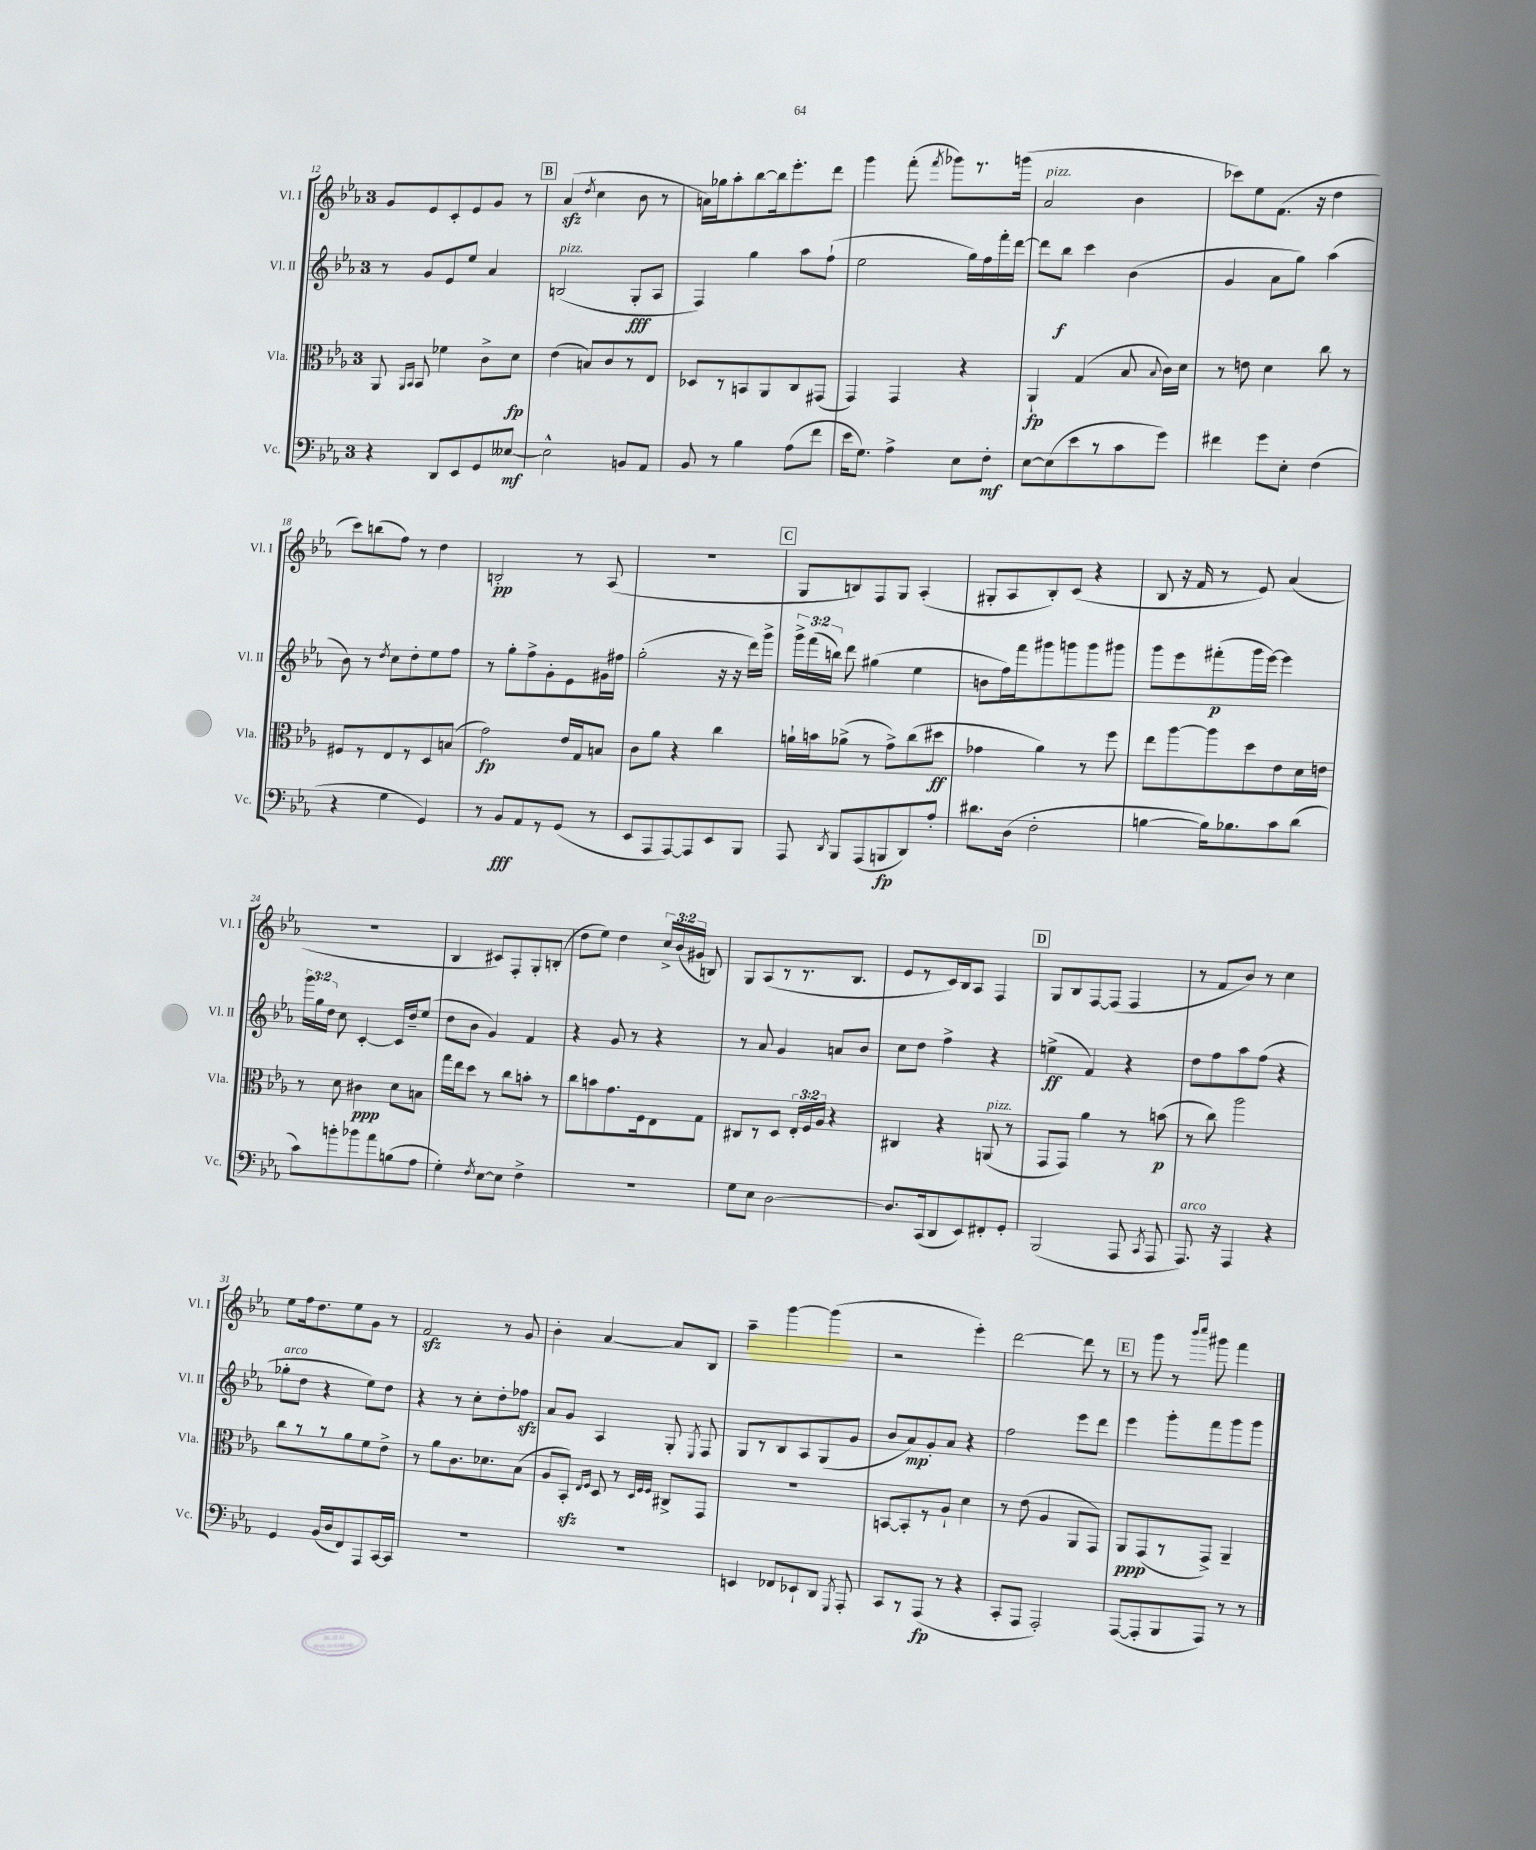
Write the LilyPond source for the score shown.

<<
\new StaffGroup <<
\new Staff = "s0" \with { instrumentName = "Vl. I" shortInstrumentName = "Vl. I" } {
    \clef treble \key ees \major \once \override Staff.TimeSignature.style = #'single-digit \time 3/4 \override Staff.TupletNumber.text = #tuplet-number::calc-fraction-text
    \autoBeamOff g'8[ ees'8 c'8-. ees'8 g'8] r8 |
    \mark \markup { \box "B" } aes'4\sfz( \acciaccatura { d''8 } c''4 bes'8 r8 |
    a'16[) ges''16 aes''8-. bes''8~ bes''16 ees'''8.-. d'''8] |
    g'''4 f'''8-.( \acciaccatura { f'''8 } ges'''8[) r8. g'''16]( |
    aes'2^\markup { \italic "pizz." } bes'4 |
    ces'''8[) ees''8 f'8.]( r16 d''4 |
    c'''8[) b''8( f''8]) r8 d''4 |
    b2-.\pp r8 aes8( |
    R2. |
    \mark \markup { \box "C" } g8[ b8) f8 g8] aes4-.( |
    gis8[-. aes8 bes8-.) c'8]( r4 |
    bes8 r16 f'16 r8 ees'8) aes'4( |
    R2. |
    bes4 cis'8[) f8-. g8-. b8]-.( |
    d''8[ ees''8]) d''4 \tuplet 3/2 { c''16[-> bes'16( gis'16] } b8) |
    g8[ aes8( r8 r8. bes8.] |
    ees'8[ r8 c'16) bes16 aes8] f4 |
    \mark \markup { \box "D" } g8[ bes8 f8~ f8]( f4 |
    r8 f'8[ bes'8]) r8 c''4 |
    ees''8[ f''16 d''8. ees''8 g'8] r8 |
    f'2\sfz r8 g'8 |
    bes'4-. aes'4~ aes'8[ bes8] |
    aes''4-- g'''4~ g'''4( |
    r2 ees'''4-.) |
    d'''2~ d'''8 r8 |
    \mark \markup { \box "E" } r8 g'''8 r8 \grace { bes'''16[ c''''16] } gis'''8 f'''4 \bar "|." |
}
\new Staff = "s1" \with { instrumentName = "Vl. II" shortInstrumentName = "Vl. II" } {
    \clef treble \key ees \major \once \override Staff.TimeSignature.style = #'single-digit \time 3/4 \override Staff.TupletNumber.text = #tuplet-number::calc-fraction-text
    \autoBeamOff r8 g'8[ ees'8 ees''8] aes'4 |
    \mark \markup { \box "B" } b2^\markup { \italic "pizz." }( g8[-.\fff aes8] |
    f4) g''4 aes''8[ f''8]-!( |
    ees''2 g''16[) f''16 f'''16-. d'''16]~ |
    d'''8[ bes''8]\f c'''4 bes'4( |
    g'4 aes'8[ g''8]) aes''4( |
    bes'8) r8 \acciaccatura { d''8 } c''8[ d''8-. ees''8 f''8] |
    r8 g''8[-. f''8-> g'8-. ees'8 gis'16 fis''16] |
    g''2-.( r16 r16 d'''16[) g'''16]-> |
    \mark \markup { \box "C" } \tuplet 3/2 { g'''16[-> f'''16( b''16]) } d'''8 gis''4( ees''4 |
    b'8[ f''16) f'''16 gis'''8 g'''8 g'''8 gis'''8] |
    g'''8[ ees'''8 fis'''8-.\p( g'''16 ees'''16]~) ees'''4 |
    \tuplet 3/2 { g'''16[ g''16 d''16] } c''8 c'4~-. c'16[ d''16-- ees''8]( |
    d''8[ bes'8] g'4) f'4 |
    r4 g'8 r8 r4 |
    r8 aes'8 g'4 a'8[ bes'8] |
    c''8[ d''8] f''4-> r4 |
    \mark \markup { \box "D" } e''4->\ff( f'4) r4 |
    d''8[ f''8 aes''8 f''8]( r4 |
    ges''8[-.^\markup { \italic "arco" } d''8] r4 ees''8[) d''8] |
    r4 r8 c''8[-. d''8-. fes''8]\sfz |
    aes'8[ g'8] aes4 g8-. \acciaccatura { ees8 } f8 |
    g8[ r8 bes8 aes8 g8( g'8] |
    bes'8[ aes'8\mp) g'8-. aes'8] r4 |
    f''2 ees'''8[ d'''8] |
    \mark \markup { \box "E" } ees'''4 g'''8[-. f'''8 g'''8 g'''8] \bar "|." |
}
\new Staff = "s2" \with { instrumentName = "Vla." shortInstrumentName = "Vla." } {
    \clef alto \key ees \major \once \override Staff.TimeSignature.style = #'single-digit \time 3/4 \override Staff.TupletNumber.text = #tuplet-number::calc-fraction-text
    \autoBeamOff aes,8 \grace { aes,16[ bes,16] } bes,8 fes'4 c'8[-> d'8]\fp |
    \mark \markup { \box "B" } ees'4( b8[) c'8 r8 ees8] |
    des8[ r8 b,8 aes,8 c8 gis,8]( |
    g,4) g,4 r4 |
    aes,4-!\fp g4( bes8 \appoggiatura { bes8 } c'16[) d'16] |
    r8 e'8 d'4 c''8 r8 |
    fis8[ r8 ees8 r8 d8 b8]( |
    g'2\fp) ees'16[ g16 b8] |
    c'8[ aes'8] r4 c''4 |
    \mark \markup { \box "C" } a'16[-! b'16 aes'8]->( r8 g'8[->) c''8( dis''8]\ff |
    ges'4 aes'4) r8 f''8 |
    ees''8[ aes''8~ aes''8 d''8 ees'8 d'16 e'16] |
    r8 d'8 cis'4\ppp d'8[ b8] |
    g''16[ ees''16 d''8] r8 c''8[ b'8]-. r8 |
    c''8[ b'8 g'8. f16 ees8 g8] |
    cis8[ r8 d8] \tuplet 3/2 { ees16[-. f16 aes16] } r4 |
    cis4 r4 a,8^\markup { \italic "pizz." }( r8 |
    \mark \markup { \box "D" } g,8[ g,8]) aes'4 r8 b'8\p( |
    r8 c''8) aes''2 |
    c''8[ r8 r8 aes'8 f'8 ees'8]-> |
    r8 aes'8[ c'8. des'8. bes8]( |
    aes8[ bes,8]-.\sfz) \grace { ees16[ f16] } d8 r8 \grace { d32[ f32 f32] } cis8[-> g,8] |
    R2. |
    b,8[~ b,8-. r8 aes8]-! d'4 |
    r8 ees'8( aes4 aes,8[ g,8]) |
    \mark \markup { \box "E" } aes,8[\ppp g,8( r8 g,8]->) aes,4-- \bar "|." |
}
\new Staff = "s3" \with { instrumentName = "Vc." shortInstrumentName = "Vc." } {
    \clef bass \key ees \major \once \override Staff.TimeSignature.style = #'single-digit \time 3/4
    \autoBeamOff r4 d,8[ ees,8 g,8 eeses8]~\mf |
    \mark \markup { \box "B" } eeses2-^ b,8[ aes,8] |
    bes,8 r8 bes4 aes8[( f'8] |
    ees'16[ g8.]) aes4-> ees8[ f8]-.\mf |
    ees8[~ ees8( ees'8 r8 c'8 g'8]) |
    fis'4 g'8[ ees8]-. f4( |
    r4 g4 g,4) |
    r8 bes,8[\fff aes,8 r8 g,8]( r8 |
    ees,8[ aes,,8 aes,,8~) aes,,8 ees,8 bes,,8] |
    \mark \markup { \box "C" } aes,,8 \acciaccatura { d,8 } bes,,8[ aes,,8( b,,8\fp d,8) aes8]-. |
    dis'8.[ d16]( f2-. |
    b4~ b16[) bes8. c'8 d'8]( |
    c'8[) b'8-. bes'8 aes'8 b8( aes8] |
    g4-.) \acciaccatura { f8 } ees8[~ ees8] f4-> |
    R2. |
    g8[ ees8] d2~ |
    d8.[ c,16( d,8 ees,8) fis,8-. g,8]-. |
    \mark \markup { \box "D" } bes,,2( aes,,8 \acciaccatura { c,8 } aes,,8 |
    aes,,8.^\markup { \italic "arco" }) r16 aes,,4 r4 |
    g,4 bes,16[( d16 f,8) aes,,8 c,16~ c,16] |
    R2. |
    R2. |
    e,4 fes,8[ ees,8-! d,8] \acciaccatura { g,,8 } aes,,8-. |
    c,8[ r8 aes,,8]\fp( r8 r4 |
    c,8[-. aes,,8] aes,,2-.) |
    \mark \markup { \box "E" } aes,,8[~( aes,,8-. bes,,8 aes,,8]) r8 r8 \bar "|." |
}
>>
>>
\layout { \context { \Score currentBarNumber = #12 } }
